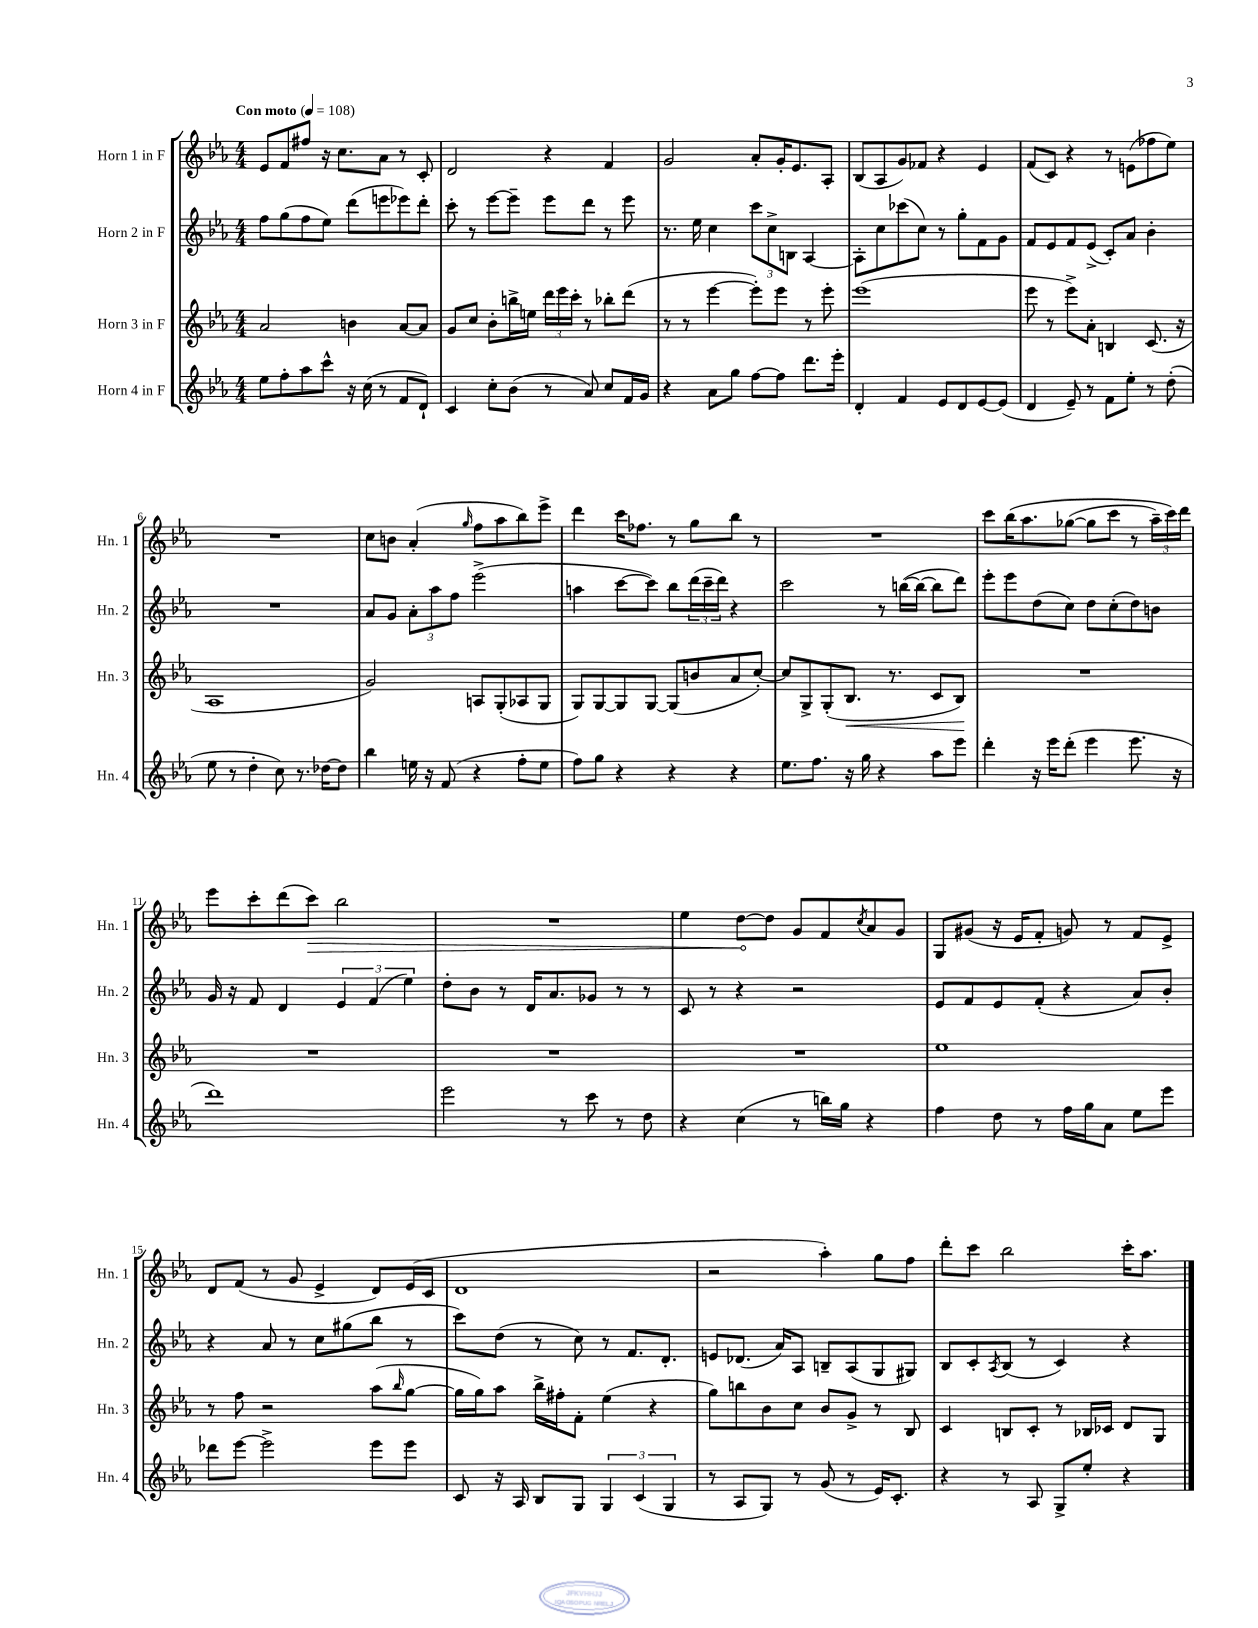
<<
\new StaffGroup <<
\new Staff = "s0" \with { instrumentName = "Horn 1 in F" shortInstrumentName = "Hn. 1" } {
    \clef treble \key ees \major \numericTimeSignature \time 4/4 \tempo "Con moto" 4 = 108
    ees'8 f'8 fis''8 r16 c''8. aes'8 r8 c'8-. |
    d'2 r4 f'4 |
    g'2 aes'8-. g'16-. ees'8. aes8-. |
    bes8( aes8 g'8) fes'8 r4 ees'4 |
    f'8( c'8) r4 r8 e'8( fes''8 ees''8) |
    R1 |
    c''8 b'8 aes'4-.( \grace { g''16 } f''8 aes''8 bes''8) ees'''8-> |
    d'''4 c'''16 fes''8. r8 g''8 bes''8 r8 |
    R1 |
    c'''8 bes''16\( aes''8. ges''8~( ges''8 c'''8 r8 \tuplet 3/2 { aes''16--) c'''16\) d'''16 } |
    ees'''8 c'''8-. d'''8( \once \override Hairpin.circled-tip = ##t c'''8\>) bes''2 |
    R1 |
    ees''4 d''8~\! d''8 g'8 f'8 \acciaccatura { c''8 } aes'8 g'8 |
    g8 gis'8( r16 ees'16 f'8-. g'8) r8 f'8 ees'8-> |
    d'8 f'8( r8 g'8 ees'4-> d'8) ees'16( c'16 |
    d'1 |
    r2 aes''4-.) g''8 f''8 |
    d'''8-. c'''8 bes''2 c'''16-. aes''8. \bar "|." |
}
\new Staff = "s1" \with { instrumentName = "Horn 2 in F" shortInstrumentName = "Hn. 2" } {
    \clef treble \key ees \major \numericTimeSignature \time 4/4
    f''8 g''8( f''8 ees''8) d'''8( e'''8 ees'''8) d'''8-. |
    c'''8-. r8 ees'''8~ ees'''8-- ees'''8 d'''8 r8 ees'''8 |
    r8. ees''16 c''4 \tuplet 3/2 { c'''8 c''8-> b8 } aes4~ |
    aes8-. c''8 ces'''8( c''8) r8 g''8-. f'8 g'8 |
    f'8 ees'8 f'8 ees'8->( c'8-.) aes'8 bes'4-. |
    R1 |
    aes'8 g'8 \tuplet 3/2 { aes'8-. aes''8 f''8 } ees'''2->( |
    a''4 c'''8~ c'''8) bes''8 \tuplet 3/2 { d'''16( c'''16-- d'''16) } r4 |
    c'''2 r8 b''16~( b''16~ b''8 d'''8) |
    ees'''8-. ees'''8 d''8( c''8) d''8 c''8-.( d''8) b'8 |
    g'16 r16 f'8 d'4 \tuplet 3/2 { ees'4 f'4( ees''4) } |
    d''8-. bes'8 r8 d'16 aes'8. ges'8 r8 r8 |
    c'8 r8 r4 r2 |
    ees'8 f'8 ees'8 f'8-.( r4 aes'8) bes'8-. |
    r4 aes'8 r8 c''8 gis''8( bes''8 r8 |
    c'''8) d''8( r8 c''8) r8 f'8. d'8.-. |
    e'8 des'8.( aes'16) aes8 b8-- aes8( g8 gis8) |
    bes8 c'8-. \acciaccatura { aes8 } bes8( r8 c'4) r4 \bar "|." |
}
\new Staff = "s2" \with { instrumentName = "Horn 3 in F" shortInstrumentName = "Hn. 3" } {
    \clef treble \key ees \major \numericTimeSignature \time 4/4
    aes'2 b'4 aes'8~ aes'8 |
    g'8 c''8 bes'8-. b''16-> e''16 \tuplet 3/2 { d'''16 ees'''16 c'''16-. } r8 bes''8-. d'''8( |
    r8 r8 ees'''4~ ees'''8-.) ees'''8 r8 ees'''8-. |
    ees'''1( |
    ees'''8 r8 ees'''8->) aes'8-. b4 c'8.( r16 |
    aes1 |
    g'2) a8 g8-.( aes8 g8 |
    g8) g8~ g8 g8~ g8( b'8 aes'8 c''8~-.) |
    c''8 g8-> g8-.( bes8.\< r8. c'8 bes8\!) |
    R1 |
    R1 |
    R1 |
    R1 |
    ees''1 |
    r8 f''8 r2 aes''8( \grace { bes''16 } g''8~ |
    g''16 g''16) aes''8 bes''16-> fis''16-. f'8-. ees''4( r4 |
    g''8) b''8 bes'8 c''8 bes'8 g'8-> r8 bes8 |
    c'4 b8 c'8-. r8 bes16 ces'16 d'8 g8 \bar "|." |
}
\new Staff = "s3" \with { instrumentName = "Horn 4 in F" shortInstrumentName = "Hn. 4" } {
    \clef treble \key ees \major \numericTimeSignature \time 4/4
    ees''8 f''8-. aes''8 c'''8-^ r16 c''16( r8 f'8 d'8-!) |
    c'4 c''8-. bes'8( r8 aes'8) c''8 f'16 g'16 |
    r4 aes'8 g''8 f''8~ f''8 d'''8. ees'''16-. |
    d'4-. f'4 ees'8 d'8 ees'8~ ees'8( |
    d'4 ees'8--) r8 f'8 ees''8-. r8 d''8-.( |
    ees''8 r8 d''4-. c''8) r8. des''16~ des''8 |
    bes''4 e''16 r16 f'8( r4 f''8-. e''8 |
    f''8) g''8 r4 r4 r4 |
    ees''8. f''8. r16 g''16 r4 aes''8 ees'''8 |
    d'''4-. r16 ees'''16 d'''8-.( ees'''4 ees'''8. r16 |
    d'''1) |
    ees'''2 r8 c'''8 r8 d''8 |
    r4 c''4( r8 b''16) g''16 r4 |
    f''4 d''8 r8 f''16 g''16 aes'8 ees''8 ees'''8 |
    des'''8 ees'''8~ ees'''2-> ees'''8 ees'''8 |
    c'8 r16 aes16 bes8 g8 \tuplet 3/2 { g4 c'4( g4 } |
    r8 aes8 g8) r8 g'8( r8 ees'16) c'8.-. |
    r4 r8 aes8 g8-> ees''8-. r4 \bar "|." |
}
>>
>>
